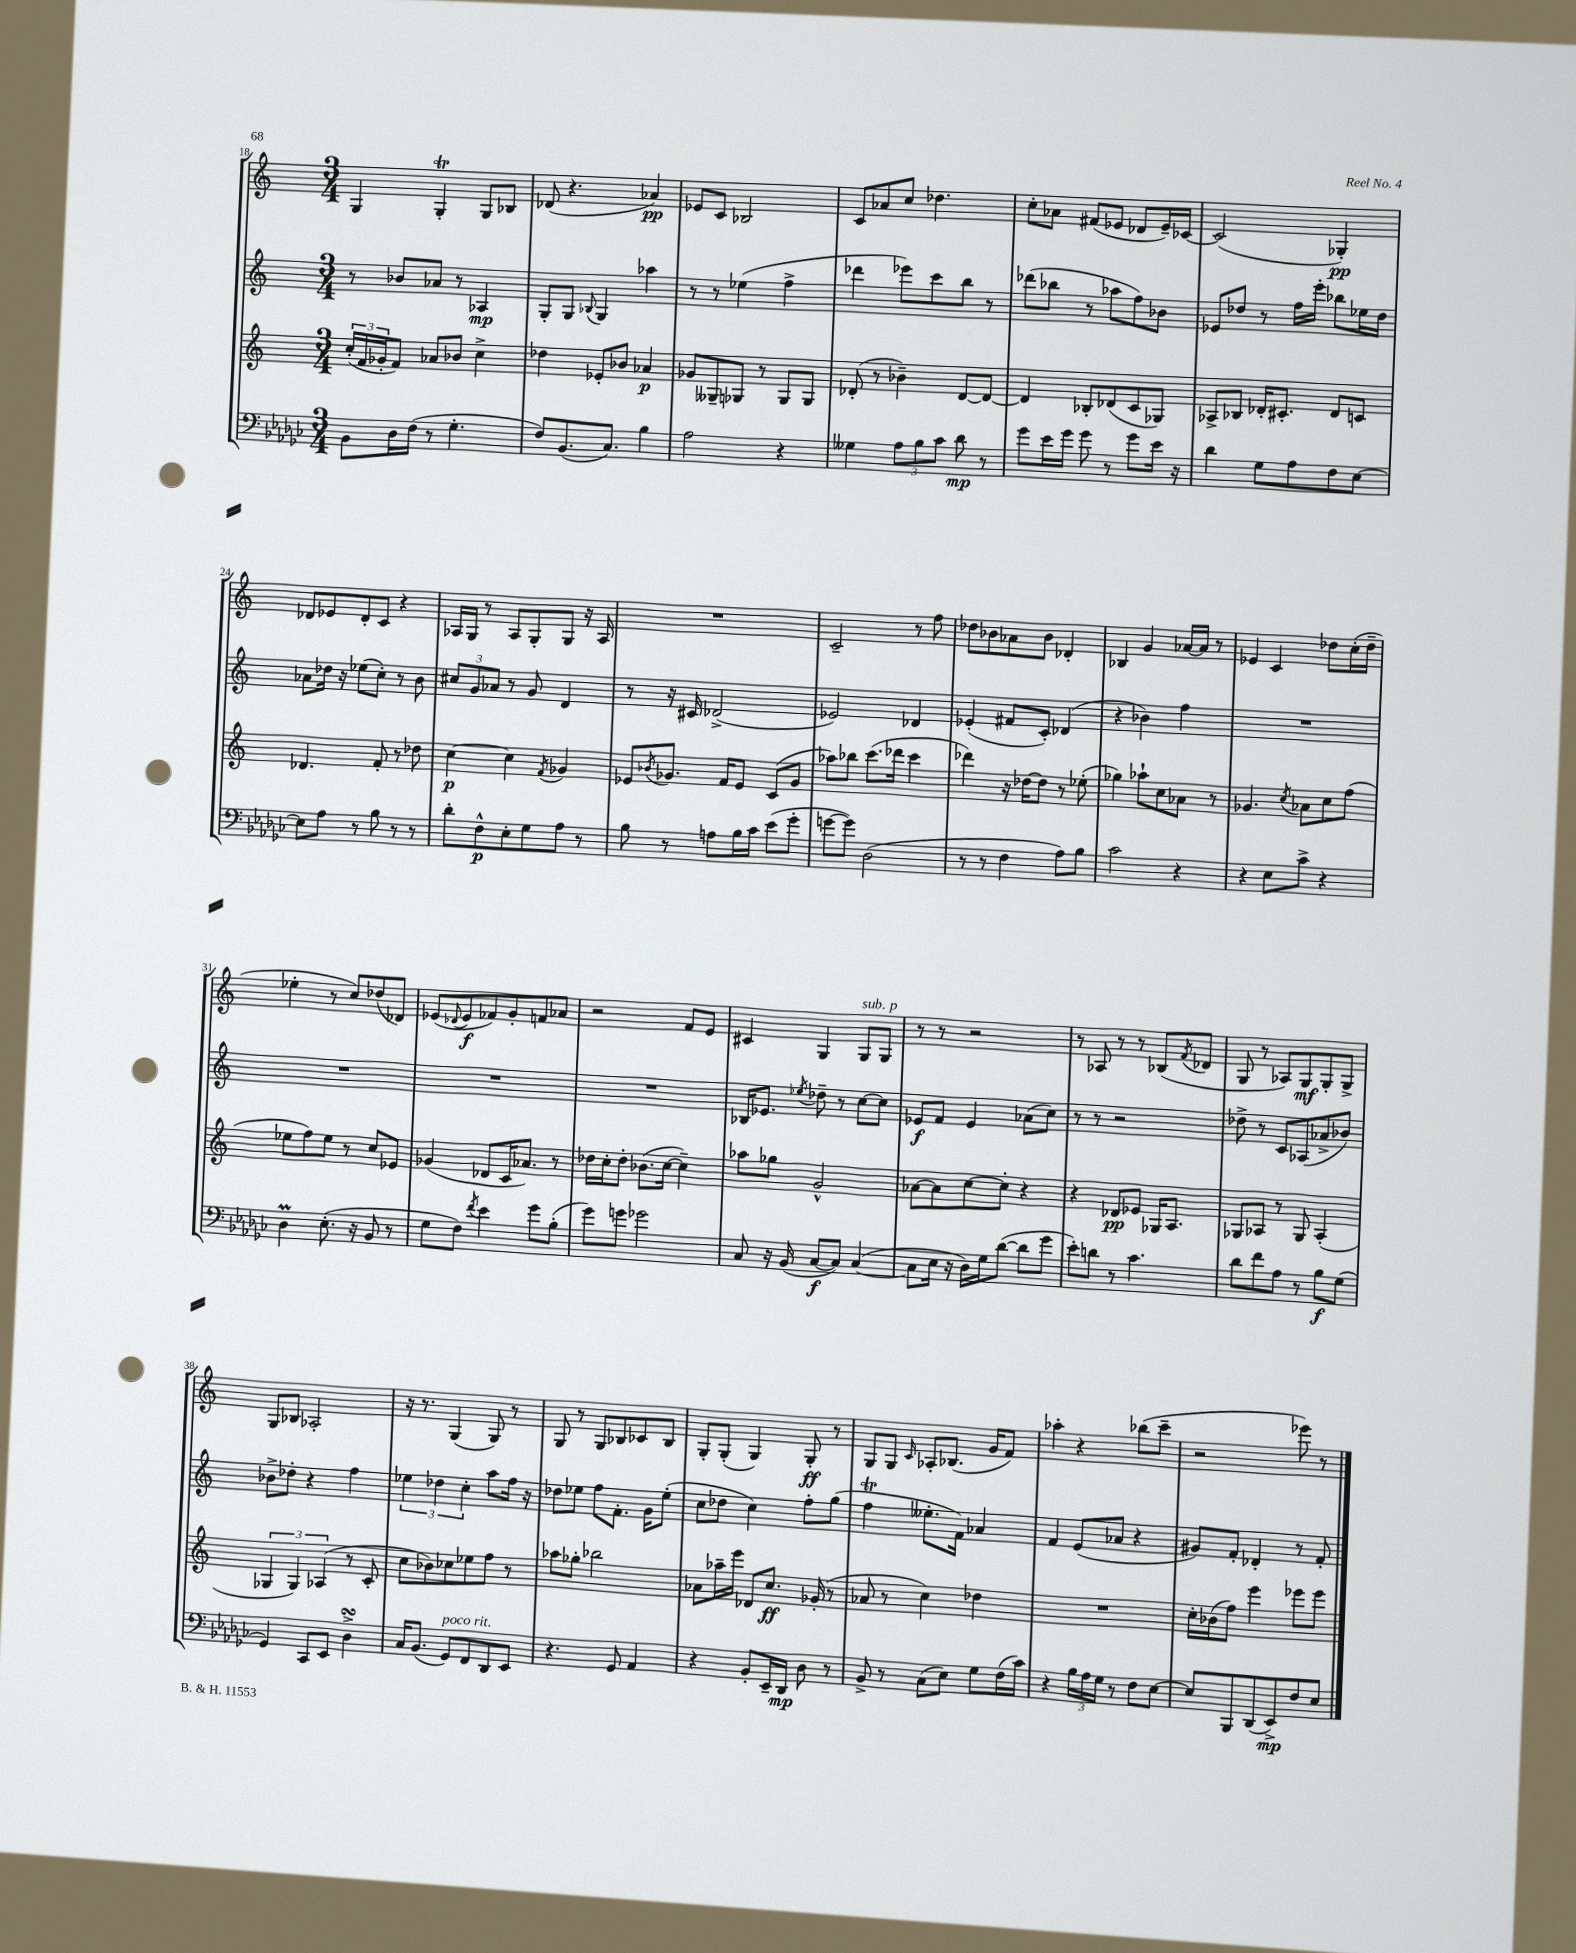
<<
\new StaffGroup <<
\new Staff = "s0" {
    \clef treble \key c \major \numericTimeSignature \time 3/4
    g4 g4-.\trill g8 bes8 |
    des'8( r4. aes'4\pp) |
    ees'8 c'8 bes2 |
    c'8 aes'8 c''8 des''4. |
    c''8-. aes'8 fis'8( ees'8 des'8 ees'16--) ces'16~ |
    ces'2( ges4-.\pp) |
    des'8 ees'8 des'8-. c'8 r4 |
    aes16 g16 r8 aes8 g8-. g8 r16 aes16 |
    R2. |
    c'2-- r8 f''8 |
    des''8 bes'8 aes'8 bes'8 des'4-. |
    bes4 g'4 aes'16~ aes'16 r8 |
    ees'4 c'4 des''8 c''16-.( des''16-- |
    ees''4-. r8 c''8) des''8( des'8) |
    ees'8( \appoggiatura { des'8 } ees'8\f fes'8) g'8-. f'8 aes'8 |
    r2 f'8 e'8 |
    cis'4 g4 g8^\markup { \italic "sub. p" } g8 |
    r8 r8 r2 |
    r8 aes8 r8 r8 bes8( \acciaccatura { f'8 } des'8 |
    g8 r8 aes8) g8\mf g8-. g8-> |
    g8 bes8 aes2-. |
    r16 r8. g4( g8) r8 |
    g8 r8 g8 bes8 ces'8 bes8 |
    g8-. g8-.( g4) g8-.\ff r8 |
    g8 g8 \grace { c'16 } aes8-. bes8.( g'16 f'8) |
    aes''4-. r4 bes''8( c'''8-- |
    r2 ees'''8) r8 \bar "|." |
}
\new Staff = "s1" {
    \clef treble \key c \major \numericTimeSignature \time 3/4
    r8 bes'8 aes'8 r8 aes4\mp |
    g8-. g8 \appoggiatura { bes8 } g4 aes''4 |
    r8 r8 ees''4( f''4-> |
    des'''4 ees'''8) c'''8 b''8 r8 |
    des'''8( bes''8 r8 aes''8 f''8) bes'8 |
    ees'8 des''8 r8 f''16 e'''16-. bes''8 ees''16 des''16 |
    aes'8 des''16 r16 ees''8( c''8-.) r8 b'8 |
    \tuplet 3/2 { cis''8 g'8 aes'8 } r8 g'8 d'4 |
    r8 r16 cis'16 des'2->( |
    ees'2) des'4 |
    ees'4-.( fis'8 c'8-.) des'4( |
    r4 bes'4) f''4 |
    R2. |
    R2. |
    R2. |
    R2. |
    bes16 ees'8. \acciaccatura { ees''8 } des''8-- r8 c''8~ c''8 |
    ees'8\f f'8 ees'4 aes'8( c''8) |
    r8 r8 r2 |
    des''8-> r8 c'8 aes8( aes'8-> bes'8) |
    bes'8-> des''8-. r4 f''4 |
    \tuplet 3/2 { ees''4 des''4 c''4-. } a''8 f''16 r16 |
    des''8 ees''8 f''8 f'8.-. g'16 ees''8-.( |
    c''8 des''8 c''4) f''8-. g''8( |
    f''4\trill eeses''8.-. f'16) aes'4 |
    f'4 e'8( aes'8 r4 |
    gis'8) f'8-. des'4-. r8 f'8-. \bar "|." |
}
\new Staff = "s2" {
    \clef treble \key c \major \numericTimeSignature \time 3/4
    \tuplet 3/2 { c''16-.( f'16 ges'16-. } f'8) aes'8 bes'8 c''4-> |
    des''4 ees'8-. bes'8 aes'4\p |
    ges'8 geses8-- ges8 r8 ges8 ges8 |
    des'8-.( r8 bes'4--) des'8~ des'8~ |
    des'4 bes8-. des'8( c'8 ges8) |
    aes8-> bes8 des'16-. cis'8.-. des'8 c'8 |
    des'4. f'8-. r8 des''8 |
    c''4~\p c''4 \acciaccatura { f'8 } ges'4 |
    ees'8 \acciaccatura { bes'8 } ges'8. f'16 ees'8 c'8( ges'8 |
    aes''8) bes''8 c'''8.( des'''16 c'''4 |
    des'''4) r16 des''16~ des''8 r8 ees''8-.( |
    ges''4) aes''8-! c''8 aes'8 r8 |
    ges'4. \acciaccatura { c''8 } aes'8 c''8 f''8( |
    ees''8 f''8) ees''8 r8 c''8 ees'8 |
    ges'4( des'8 c'16 aes'8.) r8 |
    des''16 c''16-. des''8-. bes'8.( c''16~ c''4--) |
    aes''8 ges''8 g'2-^ |
    aes'8~ aes'8 c''8~ c''8-. r4 |
    r4 des'8\pp ees'8 ges16 a8. |
    ges8 aes8 r8 ges8 aes4-.( |
    \tuplet 3/2 { ges4 ges4) aes4( } r8 c'8-. |
    c''8 bes'8) ces''8 ees''8 f''8 r8 |
    aes''8 ges''8-. bes''2 |
    aes'8 aes''16-- e'''16 des'8 c''8.\ff ges'16-.( r8 |
    aes'8 r8 c''4) des''4 |
    R2. |
    c''16-. bes'16( f''8) e'''4 ees'''8 ees'''8 \bar "|." |
}
\new Staff = "s3" {
    \clef bass \key ges \major \numericTimeSignature \time 3/4
    bes,8 des16 f16( r8 ges4.-. |
    f8) bes,8.( ces8.) bes4 |
    aes2 r4 |
    geses4 \tuplet 3/2 { aes8 bes8 ces'8 } des'8\mp r8 |
    ges'8 ees'16 ges'16 ges'8 r8 ges'8 ees'16 r16 |
    des'4 ges8 aes8 f8 ees8~ |
    ees8 aes8 r8 bes8 r8 r8 |
    des'8-. f8-^\p ees8-. ges8 aes8 r8 |
    bes8 r8 a8 bes16 ces'16 ees'8( ges'8-. |
    g'8~ g'8) des2( |
    r8 r8 f4 aes8) bes8 |
    ces'2 r4 |
    r4 ees8 ces'8-> r4 |
    des4\prall ees8.-.( r16 bes,8 r8 |
    ges8 f8) \acciaccatura { f'8 } ees'4 ges'8 bes8-.( |
    ges'8) g'8 ges'2 |
    ces8 r16 bes,16( ces8~\f ces8) ces4~( |
    ces8 ees16 r16 des16) ges16 des'8~( des'8 ges'8 |
    ees'8-.) d'8 r8 ces'4. |
    des'8 f'8 aes8 r8 bes8\f ges8( |
    ges,4) ces,8 ees,8 des4->\turn |
    ces16 bes,8.( ges,8^\markup { \italic "poco rit." }) f,8 des,8 ees,8 |
    r4. ges,8 aes,4 |
    r4 bes,8-. ees,16-- des,16\mp des8 r8 |
    bes,8-> r8 ces8( ees8) ges8 f16( ces'16) |
    r4 \tuplet 3/2 { bes16 aes16 ges16 } r8 f8 ees8~ |
    ees8 bes,,8 des,8( ees,8->\mp) f8 ees8 \bar "|." |
}
>>
>>
\layout { \context { \Score currentBarNumber = #18 } }
